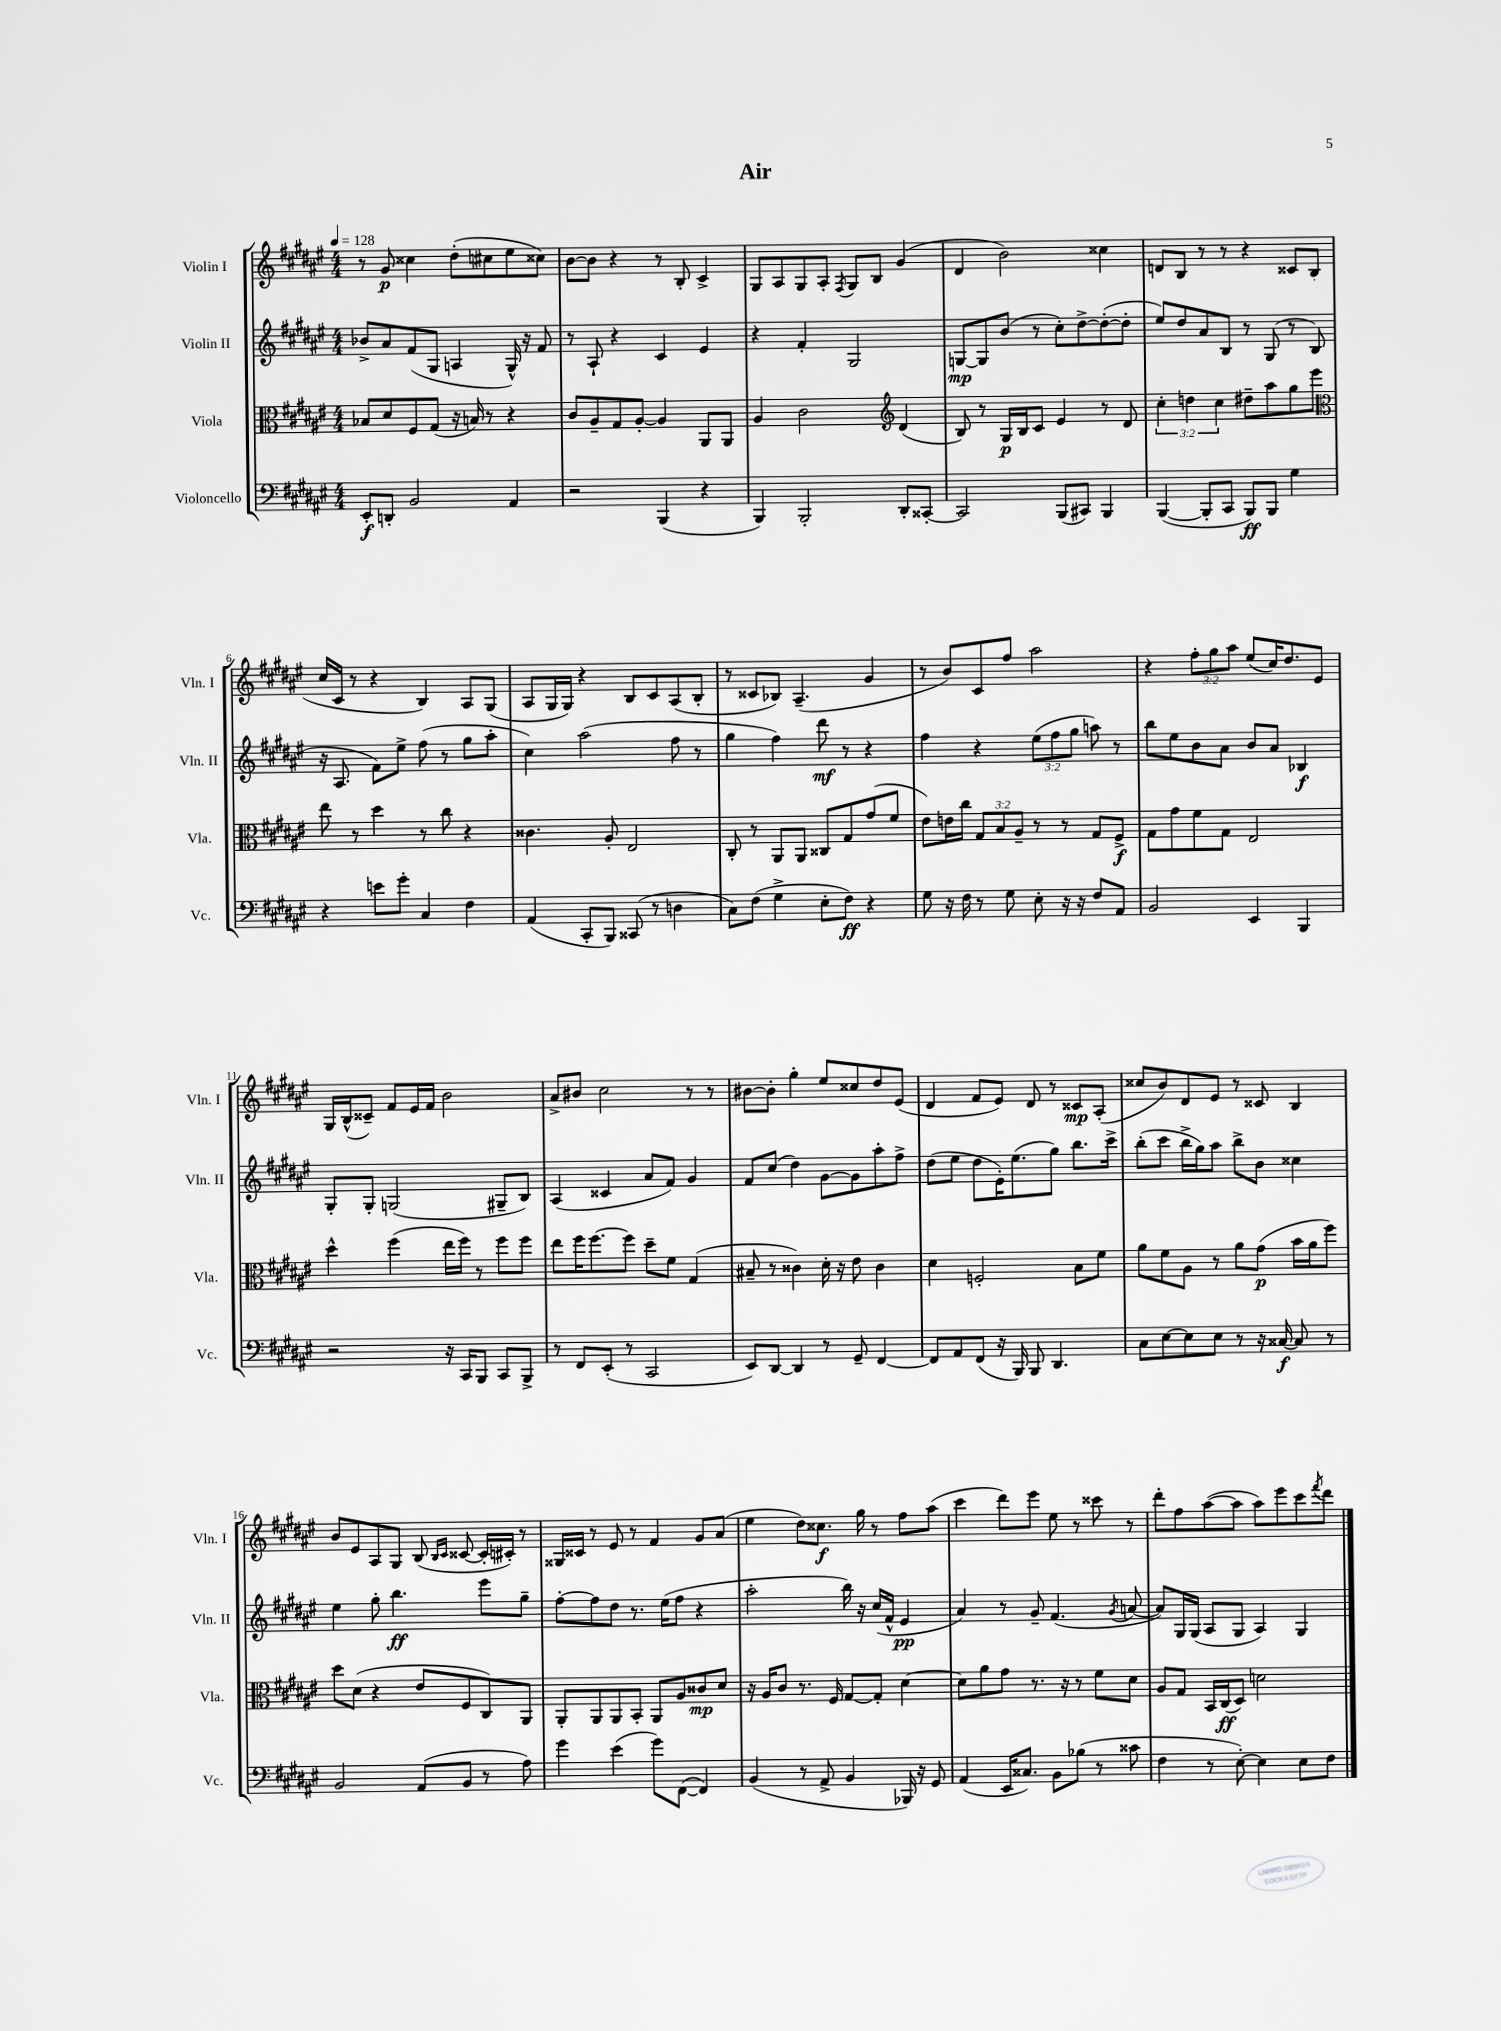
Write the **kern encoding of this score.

**kern	**kern	**kern	**kern
*staff4	*staff3	*staff2	*staff1
*clefF4	*clefC3	*clefG2	*clefG2
*k[f#c#g#d#a#e#]	*k[f#c#g#d#a#e#]	*k[f#c#g#d#a#e#]	*k[f#c#g#d#a#e#]
*M4/4	*M4/4	*M4/4	*M4/4
*MM128	*MM128	*MM128	*MM128
8EE#'	8B-	8b-^	8r
8DD'	8d#	8a#	8g#
2BB	8F#	(8f#	4cc##
.	(8G#	8G#	.
.	16r	4A	(8dd#'
.	16B)	.	.
.	8r	.	8cc#
4AA#	4r	16G#^^)	8ee#
.	.	16r	.
.	.	8f#	8cc##)
=	=	=	=
2r	8c#	8r	[8b
.	8A#~	8A#`	8b]
.	8G#	4r	4r
.	[8A#'	.	.
(4BBB	4A#]	4c#	8r
.	.	.	8B'
4r	8AA#	4e#	4c#^
.	8AA#	.	.
=	=	=	=
4BBB)	4A#	4r	8G#
.	.	.	8A#
2BBB'	2c#	4f#'	8G#
.	.	.	8A#'
.	.	.	8qF#
.	.	2G#	8G#
.	.	.	8B
*	*clefG2	*	*
8DD#'	(4d#	.	(4g#
[8CC##'	.	.	.
=	=	=	=
2CC##]	8B)	[8G	4d#
.	8r	8G]	.
.	16G#	(8b	2b)
.	16B	.	.
.	8c#	8r	.
(8BBB	4e#	8cc#')	.
8CC#)	.	[8dd#^	.
4BBB	8r	(8dd#'_	4cc##
.	8d#	8dd#']	.
=	=	=	=
([4BBB	6cc#'	8ee#)	8d
.	.	8dd#	8B
.	6dd	.	.
8BBB']	.	8a#	8r
.	6cc#	.	.
8CC#	.	8B	8r
8BBB)	8dd#~	8r	4r
8BBB	8aa#	(8G#	.
4G#	8gg#	8r	8c##
.	8eee#	8B	(8B
=	=	=	=
*	*clefC3	*	*
4r	8ee#	16r	16cc#
.	.	8.A#	16c#
.	8r	.	8r
8e	4dd#	8f#)	4r
8g#'	.	8ee#^	.
4C#	8r	(8ff#	4B)
.	8cc#	8r	.
4F#	4r	8gg#	8A#
.	.	8aa#'	(8G#
=	=	=	=
(4AA#	4.c##	4cc#)	8A#
.	.	.	16G#
.	.	.	16G#)
8CC#'	.	(2aa#	4r
8BBB)	8A#'	.	.
(8CC##	2E#	.	8B
8r	.	.	8c#
4D	.	8ff#	(8A#
.	.	8r	8B'
=	=	=	=
8C#)	8C#'	4gg#	8r
(8F#	8r	.	8c##
4G#^	8AA#	4ff#)	8B-)
.	8AA#	.	(4.A#~
8E#'	8C##	8ddd#	.
8F#)	8G#	8r	.
4r	(8g#	4r	4g#
.	8f#	.	.
=	=	=	=
8G#	8e#)	4ff#	8r
16r	16e	.	8b)
16F#	16cc#	.	.
8r	12G#	4r	8c#
.	12B	.	.
8G#	.	.	8ff#
.	12A#~	.	.
8E#'	8r	(12ee#	2aa#
.	.	12ff#	.
16r	8r	.	.
.	.	12gg#	.
16r	.	.	.
8F#	8G#	8aa)	.
8AA#	8F#^	8r	.
=	=	=	=
2BB	8G#	8bb	4r
.	8g#	8ee#	.
.	8f#	8b	12ff#'
.	.	.	12gg#
.	8G#	8a#	.
.	.	.	12aa#
4EE#	2E#	8b	(8ee#
.	.	8a#	16cc#)
.	.	.	8.dd#
4BBB	.	4B-	.
.	.	.	8e#
=	=	=	=
2r	4dd#^^	8G#'	16G#
.	.	.	(16B^^
.	.	8G#'	8c##~)
.	(4ff#	(2G	8f#
.	.	.	16e#
.	.	.	16f#
16r	16ee#	.	2b
16CC#	16ff#)	.	.
8BBB	8r	.	.
8CC#	8ff#	8G#~	.
8BBB^	8ff#	8B)	.
=	=	=	=
8r	8ee#	(4A#	8a#^
8FF#	16ff#	.	8b#
.	[8.ff#	.	.
(8EE#'	.	4c##	2cc#
8r	8ff#]	.	.
2CC#	8dd#~	8a#	.
.	8f#	8f#)	.
.	(4G#	4g#	8r
.	.	.	8r
=	=	=	=
8EE#)	8B#~	8f#	[8b#
[8DD#	8r	(8cc#	8b#']
4DD#]	4c##)	4dd#)	4gg#'
8r	16d#'	[8g#	8ee#
.	16r	.	.
8GG#~	8e#	8g#]	8cc##
[4FF#	4c##	8aa#'	8dd#
.	.	8ff#^	(8e#
=	=	=	=
8FF#]	4d#	(8dd#	4d#
8AA#	.	8ee#	.
(8FF#	2F'	8dd#	8f#
16r	.	16e#')	8e#)
16BBB)	.	(8.ee#	.
8BBB	.	.	8d#
4.DD#	.	8gg#)	8r
.	8B	8.bb	8c##
.	8f#	.	(8A#'
.	.	16ccc#^	.
=	=	=	=
8C#	8a#	(8bb'	8cc##
[8E#	8f#	8ccc#	8b)
8E#]	8A#	16bb^	8d#
.	.	16gg#)	.
8E#	8r	8aa#	8e#
8r	8a#	8bb^	8r
16r	(8g#	8b	8c##
[16C##	.	.	.
8C##]	16b	4cc##	4B
.	16a#	.	.
8r	8ff#)	.	.
=	=	=	=
2BB	8dd#	4ee#	8b
.	(8d#	.	8e#
.	4r	8gg#'	8A#
.	.	4.bb	8G#
(8AA#	8e#	.	(8B
.	.	.	16qqB
.	.	.	16qqc#
8BB	8F#	.	[8c##
8r	8C#)	8eee#	16c##']
.	.	.	16c#')
8A#)	8AA#	8gg#~	8r
=	=	=	=
4g#	8AA#'	[8ff#'	16G##
.	.	.	16c##
.	8AA#	8ff#]	8r
(4e#	8AA#	8dd#	8e#
.	8BB'	8.r	8r
8g#)	8AA#	.	4f#
.	.	(16ee#	.
([8FF#	8A#	8ff#	.
4FF#])	8c##	4r	8g#
.	8d#	.	(8a#
=	=	=	=
(4BB	16r	2aa#'	4ee#
.	16A#	.	.
.	8c#	.	.
8r	8.r	.	8dd#)
8AA#^	.	.	8.cc##
.	16F#	.	.
4BB	[8G#	16bb)	.
.	.	16r	16gg#
.	8G#']	(16cc#	8r
.	.	16f#^^	.
16BBB-)	[4d#	4e#	8ff#
16r	.	.	.
8GG#	.	.	(8aa#
=	=	=	=
(4AA#	8d#]	4a#)	4ccc#
.	8a#	.	.
16EE#	8g#	8r	8ddd#)
8.C##)	.	.	.
.	8.r	8g#~	8eee#
8BB	.	(4.f#	8ee#
.	16r	.	.
(8B-	8r	.	8r
8r	8f#	.	8ccc##
.	.	8qg#	.
8c##	8d#	[8a	8r
=	=	=	=
4F#	8A#	8a])	8ddd#'
.	8G#	16G#	8ff#
.	.	(16G#	.
8r	16BB	8A#	([8aa#
.	(16C#	.	.
[8E#')	8D#)	8G#	8aa#]
4E#]	2d	4A#)	8aa#)
.	.	.	8eee#
8E#	.	4G#	8ccc#
.	.	.	8qfff#
8F#	.	.	8ddd#
==	==	==	==
*-	*-	*-	*-
